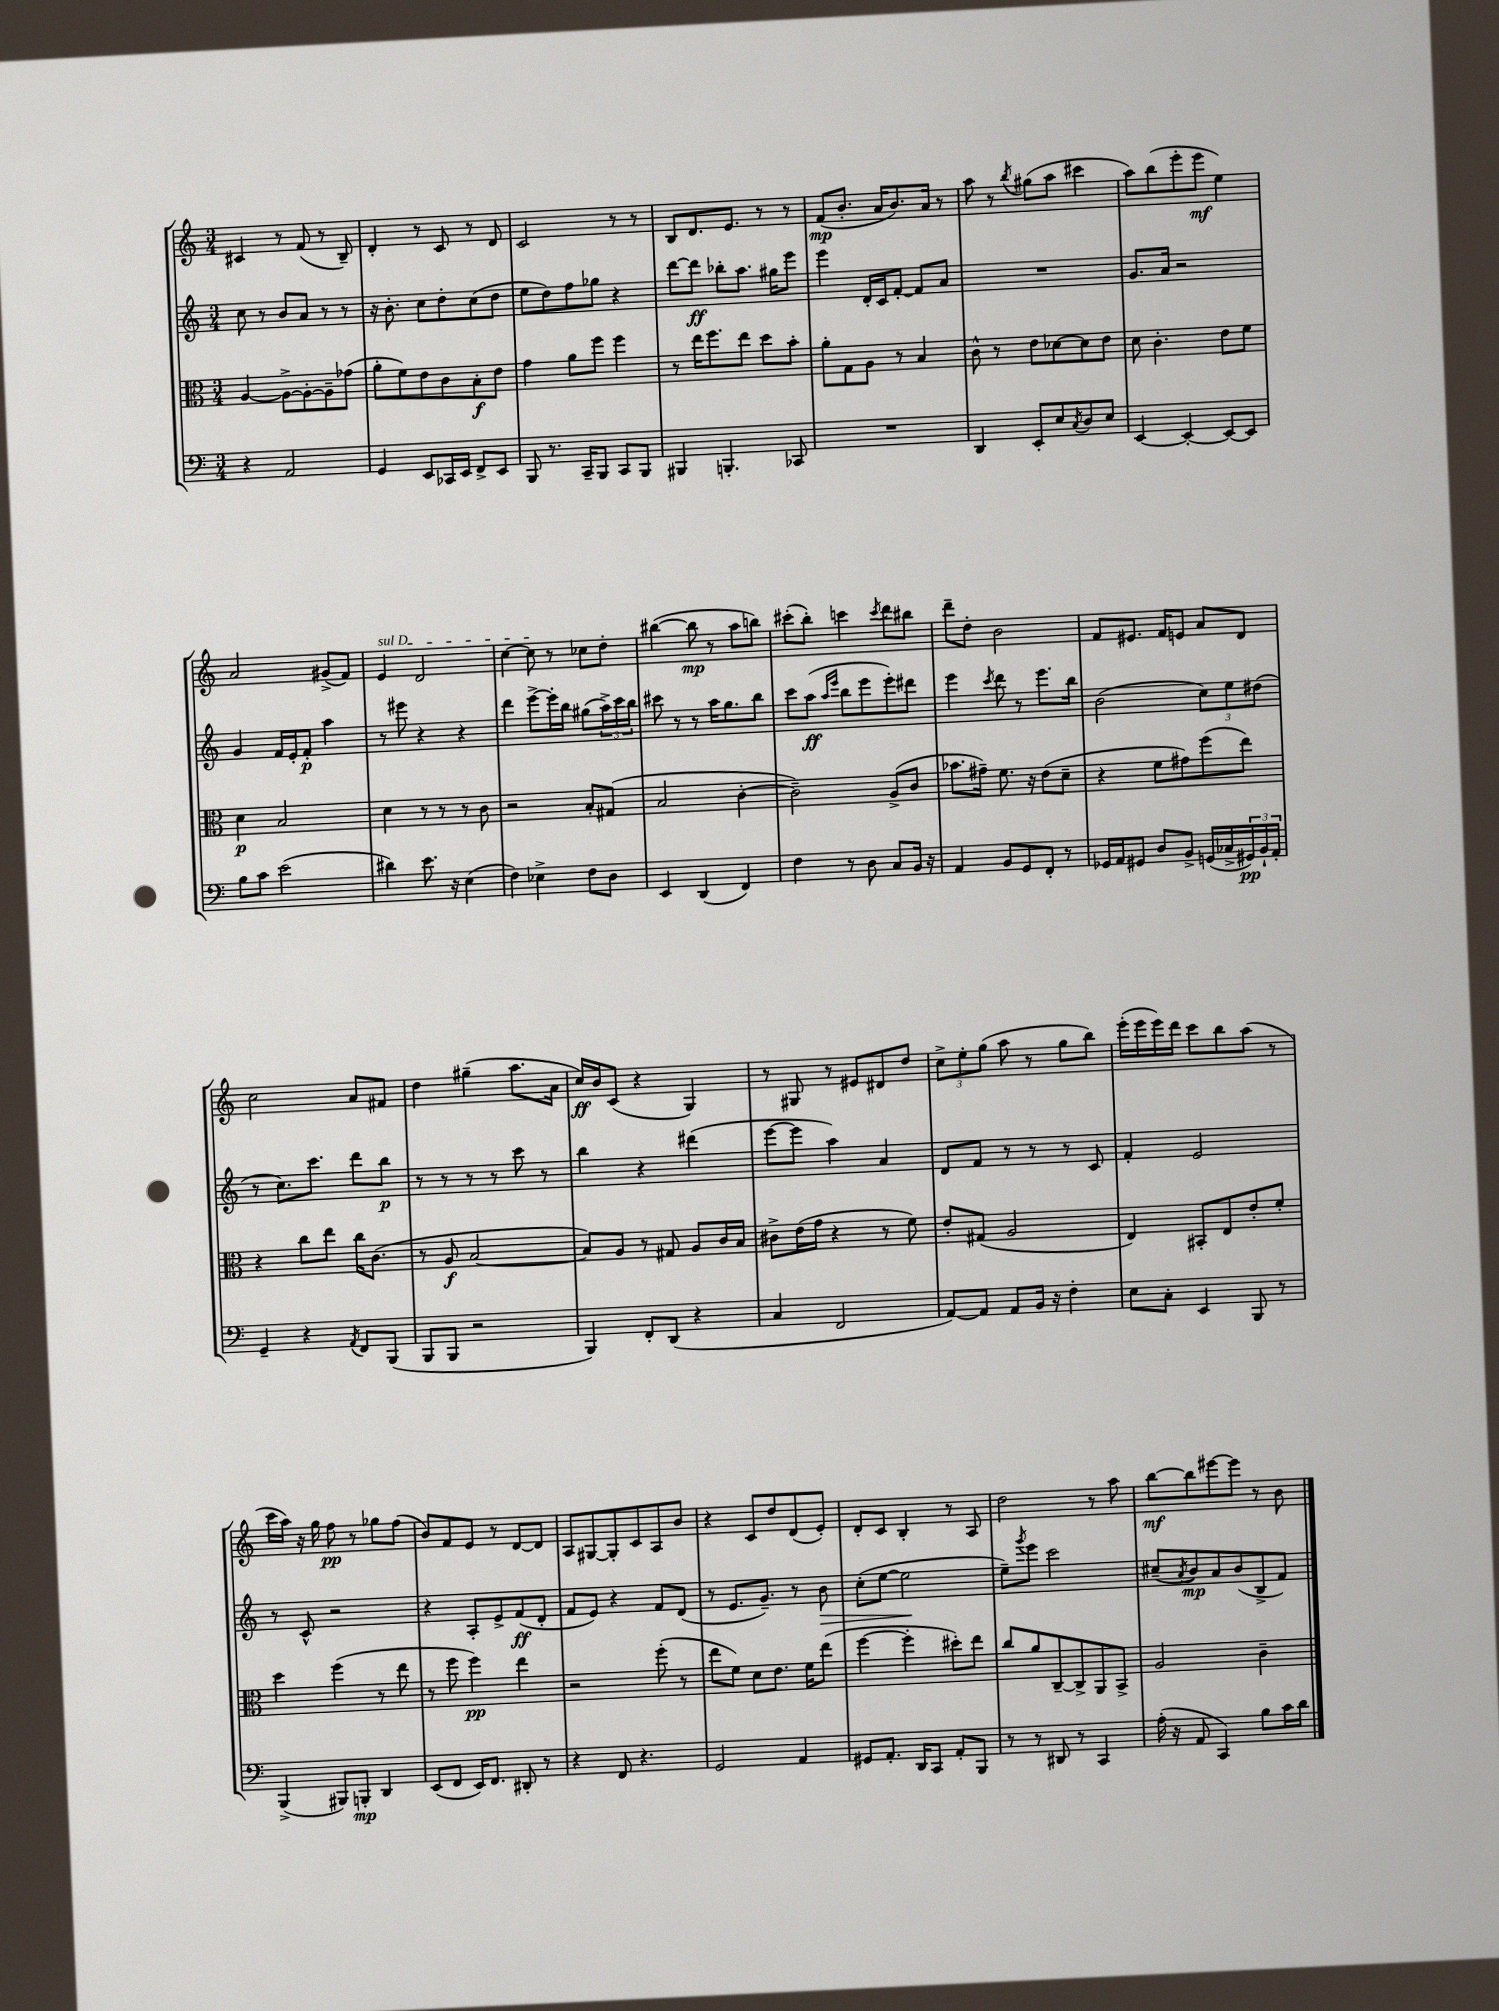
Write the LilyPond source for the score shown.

<<
\new StaffGroup <<
\new Staff = "s0" {
    \clef treble \key c \major \numericTimeSignature \time 3/4
    cis'4 r8 f'8( r8 b8--) |
    d'4-. r8 c'8 r8 d'8 |
    c'2 r8 r8 |
    b8 d'8. e'8. r8 r8 |
    f'8\mp( b'8.-. a'16 b'8.) a'16 r8 |
    a''8 r8 \acciaccatura { b''8 } gis''8( a''8 cis'''4 |
    a''8) b''8( e'''8-. e'''8\mf e''4) |
    a'2 gis'8->( f'8) |
    \once \override TextSpanner.bound-details.left.text = \markup { \italic "sul D" } e'4\startTextSpan d'2 |
    c''4~ c''8\stopTextSpan r8 ces''8 d''8-. |
    bis''4~( bis''8\mp r8 a''8 b''8) |
    cis'''8-.( b''8-.) c'''4 \acciaccatura { c'''8 } d'''8 bis''8 |
    d'''8-- d''8-. b'2 |
    f'8 eis'8. f'16 e'8 a'8 d'8 |
    c''2 a'8 fis'8 |
    d''4 gis''4--( a''8. a'16 |
    c''16\ff) b'16 c'8( r4 g4) |
    r8 gis8 r8 eis'8 dis'8 d''8 |
    \tuplet 3/2 { c''8-> e''8-. g''8( } a''8 r8 g''8 b''8) |
    e'''16-.( e'''16 e'''16) d'''16 c'''8 b''8 a''8( r8 |
    c'''16 a''16) r16 g''16 f''8\pp r8 ges''8 f''8( |
    b'8) f'8 e'8 r8 d'8~ d'8 |
    a8 gis8~ gis8-. c'8 a8 b'8 |
    r4 c'8 d''8 d'8( e'8-.) |
    d'8-. c'8 b4-. r8 a8 |
    d''2 r8 a''8 |
    b''8~\mf b''8 eis'''8~ eis'''8 r8 b'8 \bar "|." |
}
\new Staff = "s1" {
    \clef treble \key c \major \numericTimeSignature \time 3/4
    c''8 r8 b'8 a'8 r8 r8 |
    r16 b'8.-. c''8 d''8-. c''8( d''8 |
    e''8 d''8) f''8 ges''8 r4 |
    d'''8~ d'''8\ff bes''8-. a''8. gis''16 e'''8 |
    e'''4 d'16-. c'16 f'8~-. f'8 a'8 |
    R2. |
    g'8. a'16 r2 |
    g'4 f'16 e'16-. f'8-.\p a''4 |
    r8 eis'''8 r4 r4 |
    d'''4 e'''8~-> e'''16-. b''16 gis''8( \tuplet 3/2 { a''16->) c'''16 b''16 } |
    cis'''8 r8 r8 a''16 g''8. b''8 |
    c'''8 a''8\ff( \grace { a''16 e'''16 } b''8 e'''8 e'''8-.) dis'''8 |
    e'''4 \acciaccatura { c'''8 } d'''8 r8 e'''8. b''16 |
    b'2( \tuplet 3/2 { c''8) e''8 dis''8( } |
    r8 c''8.) c'''8. d'''8 b''8\p |
    r8 r8 r8 r8 c'''8 r8 |
    b''4 r4 dis'''4( |
    e'''8~ e'''8 a''4) a'4 |
    d'8 f'8 r8 r8 r8 c'8 |
    f'4-. e'2 |
    r8 c'8-^ r2 |
    r4 a8-. e'8-> f'8\ff( d'8-. |
    f'8 e'8) r4 f'8 d'8( |
    r8 e'8. g'8.--) r8 b'8\> |
    c''8-.( e''8~ e''2\! |
    e''8--) \acciaccatura { g'''8 } e'''8 c'''2 |
    cis''8--( \acciaccatura { a'8 } b'8\mp) a'8 b'8( b8-> f'8) \bar "|." |
}
\new Staff = "s2" {
    \clef alto \key c \major \numericTimeSignature \time 3/4
    a4~ a8~-> a8~-. a8-- ges'8( |
    a'8-. f'8) e'8 c'8 b8-.\f e'8 |
    g'4 a'8 f''8 f''4 |
    r8 e''16 f''8. e''8 d''8 b'8-. |
    a'8-. g8 a8 r8 b4 |
    c'8-^ r8 e'8 des'8~ des'8 e'8 |
    d'8 c'4.-. e'8 f'8 |
    d'4\p b2 |
    d'4 r8 r8 r8 c'8 |
    r2 b8-. gis8( |
    b2 c'4~-. |
    c'2--) a8->( c'8 |
    bes'8. gis'16--) f'8. r16 e'8( d'8-- |
    r4 f'8 gis'8) f''8( e''8) |
    r4 c''8 e''8 c''16 c'8.( |
    r8 a8\f b2~ |
    b8) a8 r8 gis8 a8 c'16 b16 |
    cis'8-> e'16( g'16 r4 r8 f'8) |
    e'8-. gis8( a2 |
    e4) bis,8-. e8 e'8-. f'8-. |
    d''4 f''4( r8 e''8 |
    r8 f''8 f''4\pp) e''4 |
    r2 f''8-.( r8 |
    e''8 f'8) d'8 e'8. f'16 e''8( |
    f''4~ f''4-. dis''8-.) e''8 |
    c''8 a'8 c8~-- c8-> a,8 b,8-> |
    a2 c'4-- \bar "|." |
}
\new Staff = "s3" {
    \clef bass \key c \major \numericTimeSignature \time 3/4
    r4 a,2 |
    g,4 e,8 ces,16 e,16 f,8-> e,8 |
    b,,8 r8. c,16-- b,,8 c,8 b,,8 |
    bis,,4 b,,4.-. ces,8 |
    R2. |
    d,4 e,8-. e8 \acciaccatura { c8 } d8 e8 |
    e,4~ e,4~-. e,8~ e,8 |
    b8 c'8 e'2( |
    dis'4) e'8. r16 e4( |
    f4) ees4-> f8 d8 |
    e,4 d,4( f,4) |
    f4 r8 d8 c8 b,16 r16 |
    a,4 b,8 g,8 f,8-. r8 |
    ges,16 a,16 gis,8 d8 b,8-> g,16( ces16-> \tuplet 3/2 { gis,16\pp) b,16-! a,16-. } |
    g,4-- r4 \acciaccatura { a,8 } f,8 b,,8( |
    b,,8 b,,8 r2 |
    b,,4) f,8-. d,8( r4 |
    c4 f,2 |
    a,8~) a,8 a,8 b,16 r16 f4-. |
    e8 c8-. e,4 b,,8 r8 |
    b,,4->( bis,,8) b,,8-.\mp d,4 |
    e,8( f,8 e,16) f,8. dis,8-. r8 |
    r4 f,8 r4. |
    g,2 a,4 |
    gis,8 a,8.-. d,16 c,8 a,8-. b,,8 |
    r8 r8 dis,8 r8 c,4 |
    a16-.( r16 a,8 c,4) b8 c'16 d'16 \bar "|." |
}
>>
>>
\layout { \context { \Score \remove "Bar_number_engraver" } }
